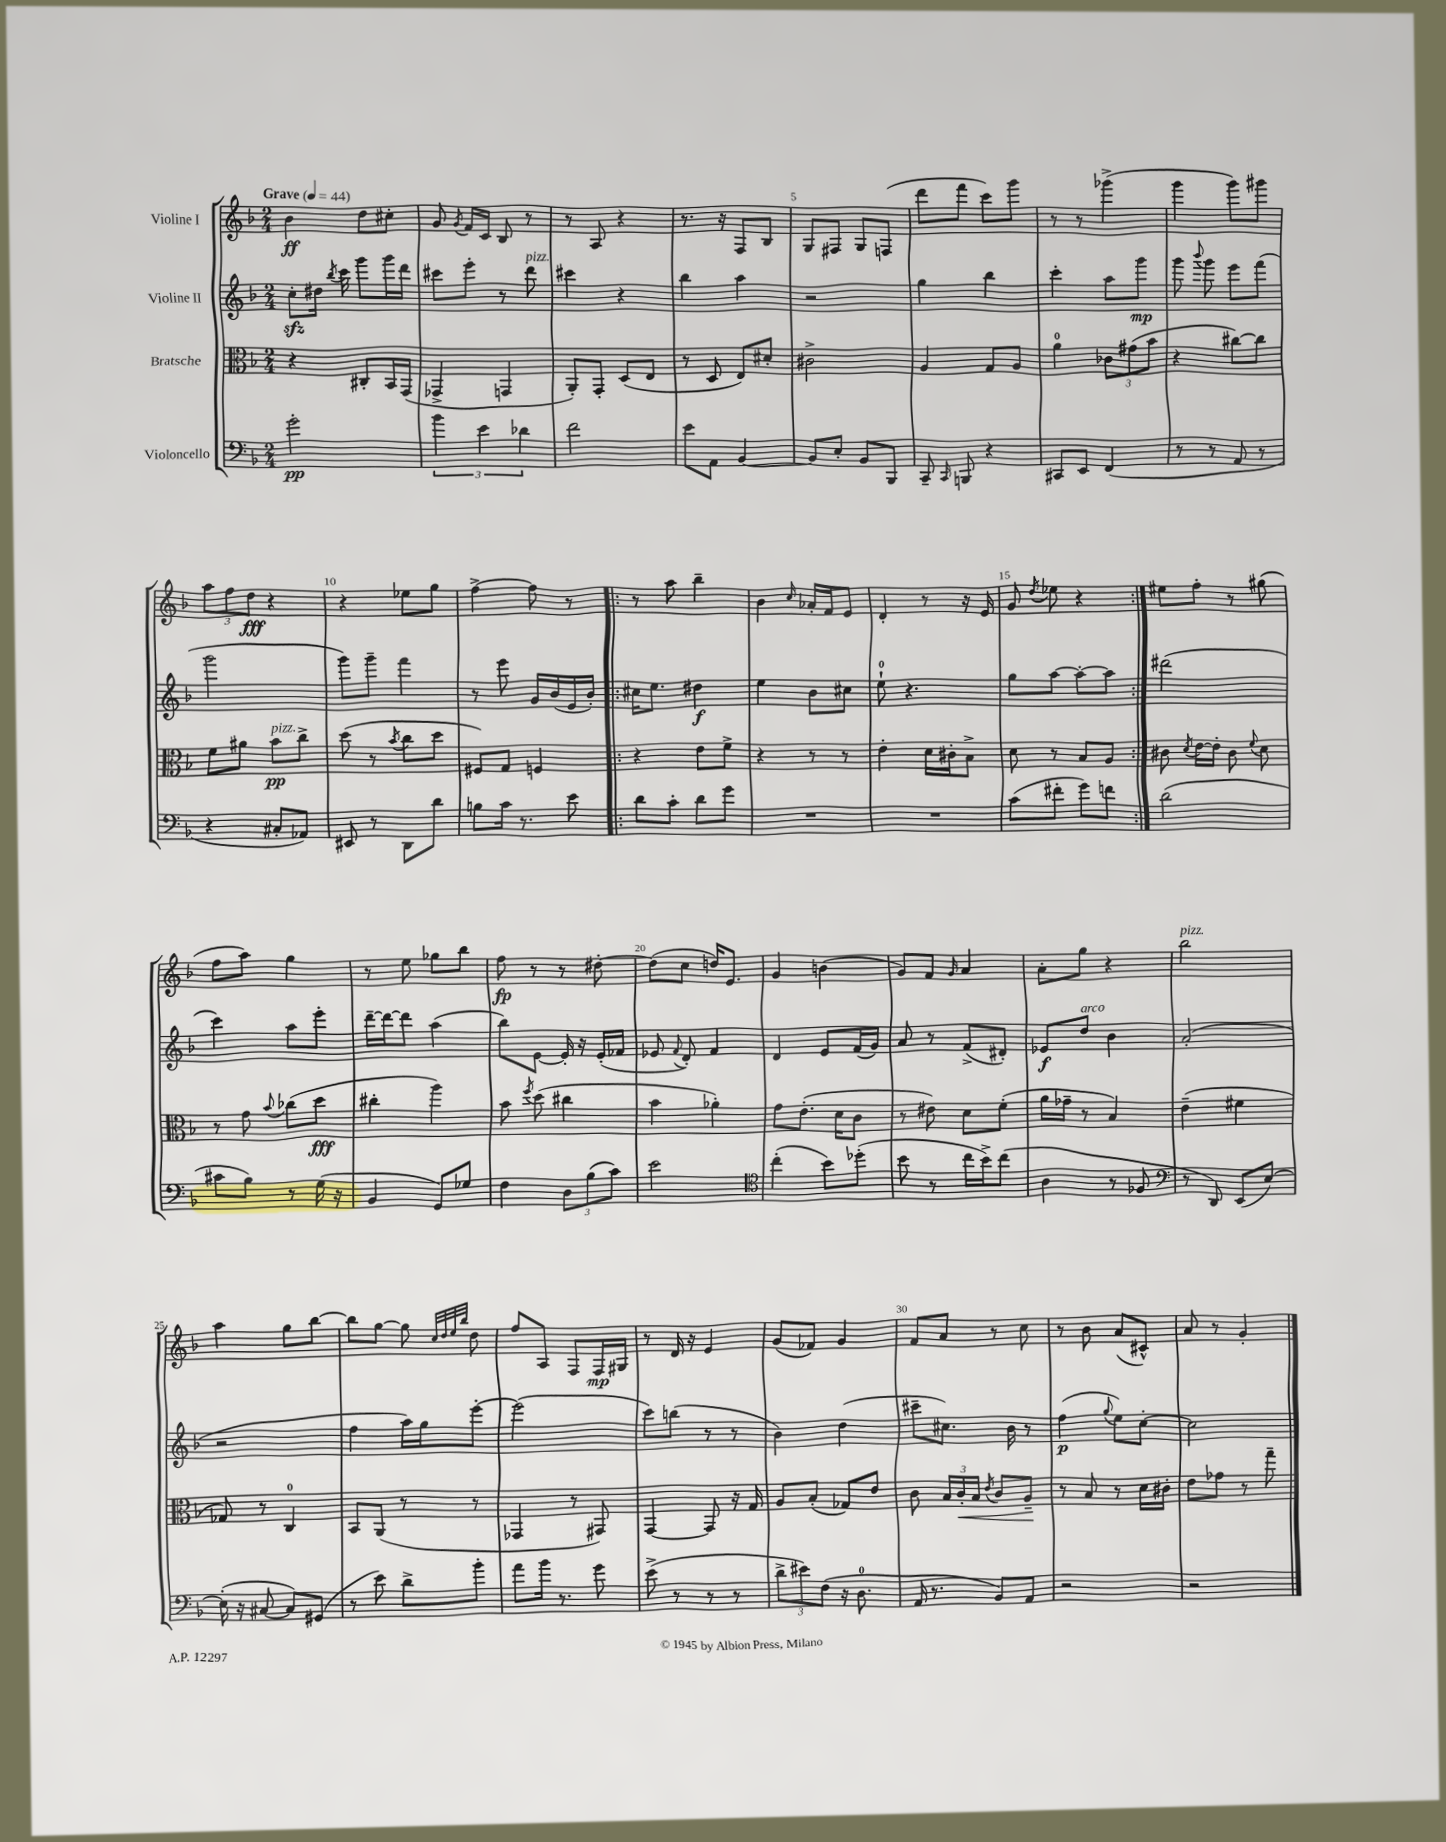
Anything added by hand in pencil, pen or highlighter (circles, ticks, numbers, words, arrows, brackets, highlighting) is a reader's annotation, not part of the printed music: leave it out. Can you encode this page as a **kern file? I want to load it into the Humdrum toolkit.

**kern	**kern	**kern	**kern
*staff4	*staff3	*staff2	*staff1
*clefF4	*clefC3	*clefG2	*clefG2
*k[b-]	*k[b-]	*k[b-]	*k[b-]
*M2/4	*M2/4	*M2/4	*M2/4
*MM44	*MM44	*MM44	*MM44
2g'	4r	8cc'	4b-
.	.	16dd#	.
.	.	8qbb-	.
.	.	16ccc	.
.	8C#'	8ggg	8dd
.	16BB-	16ggg	8cc#'
.	(16GG	16ddd	.
=	=	=	=
6b-	4GG-^	8ccc#	8g
.	.	.	8qg
.	.	8eee'	16f
6e	.	.	.
.	.	.	16c
.	4GG	8r	8B-
6d-	.	.	.
.	.	8ddd	8r
=	=	=	=
2f	8AA')	4ccc#	8r
.	8GG'	.	8A
.	(8D	4r	4r
.	8E	.	.
=	=	=	=
8e	8r	4bb-	8.r
8AA	8D	.	.
.	.	.	16r
[4BB-	8E)	4aa	8F
.	8d#'	.	8B-
=	=	=	=
8BB-]	2c#^	2r	8G
8E'	.	.	8F#
8BB-	.	.	8G
8BBB-	.	.	(8F
=	=	=	=
8CC~	4A	4gg	8ddd
16qqCC	.	.	.
8BBB	.	.	8fff
4r	8G	4bb-	8ccc)
.	8A	.	8ggg
=	=	=	=
8CC#	4a	4ccc'	8r
8EE	.	.	8r
(4FF	12c-	8aa	(4ggg-^
.	(12g#	.	.
.	.	8ggg	.
.	12b-	.	.
=	=	=	=
8r	4r	8ggg	4ggg
.	.	8qqbbb-	.
8r	.	8ggg	.
8AA	[8cc#)	8eee	8ggg)
8r	8cc#]	(8fff	8ggg#
=	=	=	=
4r	8f	2ggg	12aa
.	.	.	12ff
.	8a#	.	.
.	.	.	12dd
8C#'	8b-	.	4r
8AA-)	8cc^	.	.
=	=	=	=
8EE#	(8dd	8ggg)	4r
8r	8r	8ggg~	.
.	8qb-	.	.
8DD	8cc	4fff	8ee-
8d	8dd	.	8gg
=	=	=	=
8B	8F#)	8r	[4ff^
16c	8G	8eee	.
8.r	.	.	.
.	4F	16g	8ff]
.	.	(16b-	.
8e	.	16e	8r
.	.	16b-')	.
=!|:	=!|:	=!|:	=!|:
8d	4r	16cc#	8r
.	.	8.ee	.
8c'	.	.	8aa
8d	8e	4dd#	4bb-~
8g	8f^	.	.
=	=	=	=
2r	4r	4ee	4b-
.	.	.	16qqcc
.	8r	8b-	16a-'
.	.	.	16f
.	8r	8cc#	8e
=	=	=	=
2r	4e'	8ee`	4d'
.	.	4.r	.
.	16d	.	8r
.	16c#'	.	.
.	8B-^	.	16r
.	.	.	16e
=	=	=	=
(8c	8d	8gg	8g
.	.	.	8qdd
8f#'	8r	[8aa	8ee-
8g)	8B-	8aa'_	4r
8f	8A	8aa]	.
=:|!	=:|!	=:|!	=:|!
(2d	8c#	(2ddd#	8ee#
.	8qd	.	.
.	[16e	.	8ff'
.	16e']	.	.
.	8c#	.	8r
.	8qqf	.	.
.	8d	.	(8gg#
=	=	=	=
8c#	8r	4ccc)	8ff
8B-)	8g	.	8aa)
.	8qqb-	.	.
8r	(8cc-	8aa	4gg
(16G	8dd	8eee'	.
16r	.	.	.
=	=	=	=
4BB-	4cc#'	[16ddd~	8r
.	.	16ddd_	.
.	.	8ddd]	8ee
8GG)	4aa)	(4aa	8gg-
8G-	.	.	8bb-
=	=	=	=
4F	8b-	8bb-)	8ff
.	8qff	.	.
.	(8dd	[8e	8r
12D	4cc#	16e']	8r
.	.	16r	.
(12B-	.	.	.
.	.	(16e'	[8dd#'
12c)	.	.	.
.	.	16f-	.
=	=	=	=
2e	4b-	8e-	(8dd#]
.	.	8qqf	.
.	.	8d')	8cc
.	4a-')	4f	16dd)
.	.	.	8.e
=	=	=	=
*clefC4	*	*	*
(4cc'	8g	4d	4g
.	(8.e'	.	.
8b-)	.	8e	(4b
.	16d	.	.
(8dd-'	8c	(16f	.
.	.	16g)	.
=	=	=	=
8b-	8r	8a	8g)
8r	8e#)	8r	8f
.	.	.	16qqg
16cc	8d	(8f^	4a
16b-^)	.	.	.
(8cc	(8f'	8d#')	.
=	=	=	=
4A	16a	8e-	8a'
.	16g-~	.	.
.	8r	8dd	8gg
8r	4B-)	4b-	4r
8F-	.	.	.
=	=	=	=
*clefF4	*	*	*
8r	(4e~	(2a'	2bb-
8DD)	.	.	.
(8EE	4f#	.	.
[8E)	.	.	.
=	=	=	=
(16E']	8G-)	2r	4aa
16r	.	.	.
[8C#	8r	.	.
8C#])	4C	.	8gg
(8GG#	.	.	[8bb-
=	=	=	=
8r	8BB-	4ff	8bb-]
8e)	(8AA	.	[8gg
8d^	8r	16aa)	8gg]
.	.	16gg	.
.	.	.	32qqcc
.	.	.	32qqdd
.	.	.	32qqee
.	.	.	32qqbb-
8b-'	8r	[8eee'	8dd
=	=	=	=
8a	4GG-	(2eee]	8ff
16b-	.	.	8A
8.r	.	.	.
.	8r	.	8F
8g	8GG#)	.	16F
.	.	.	16G#
=	=	=	=
(8e^	[4GG	8ccc)	8r
8r	.	(8bb	16d
.	.	.	16r
8r	8GG]	8r	4e
8r	16r	8r	.
.	16G	.	.
=	=	=	=
12d^	8A	4b-)	(8g
12e#)	.	.	.
.	(8B-'	.	8f-)
(12F	.	.	.
16r	8G-)	(4dd	4g
8.D	.	.	.
.	8e	.	.
=	=	=	=
16AA	8c	8ccc#~	8f
8.r	.	.	.
.	24B-	8.cc#)	8a
.	24c'	.	.
.	24B-	.	.
.	8qe	.	.
8BB-)	8c	.	8r
.	.	16b-	.
8AA	8A~	8r	8cc
=	=	=	=
2r	8r	(4ff	8r
.	8B-	.	8b-
.	.	8qqgg	.
.	8r	8ee)	(8a
.	16d	[8cc'	8c#^^)
.	16c#'	.	.
=	=	=	=
2r	8e	2cc]	8a
.	8g-	.	8r
.	8r	.	4g'
.	8gg~	.	.
==	==	==	==
*-	*-	*-	*-
